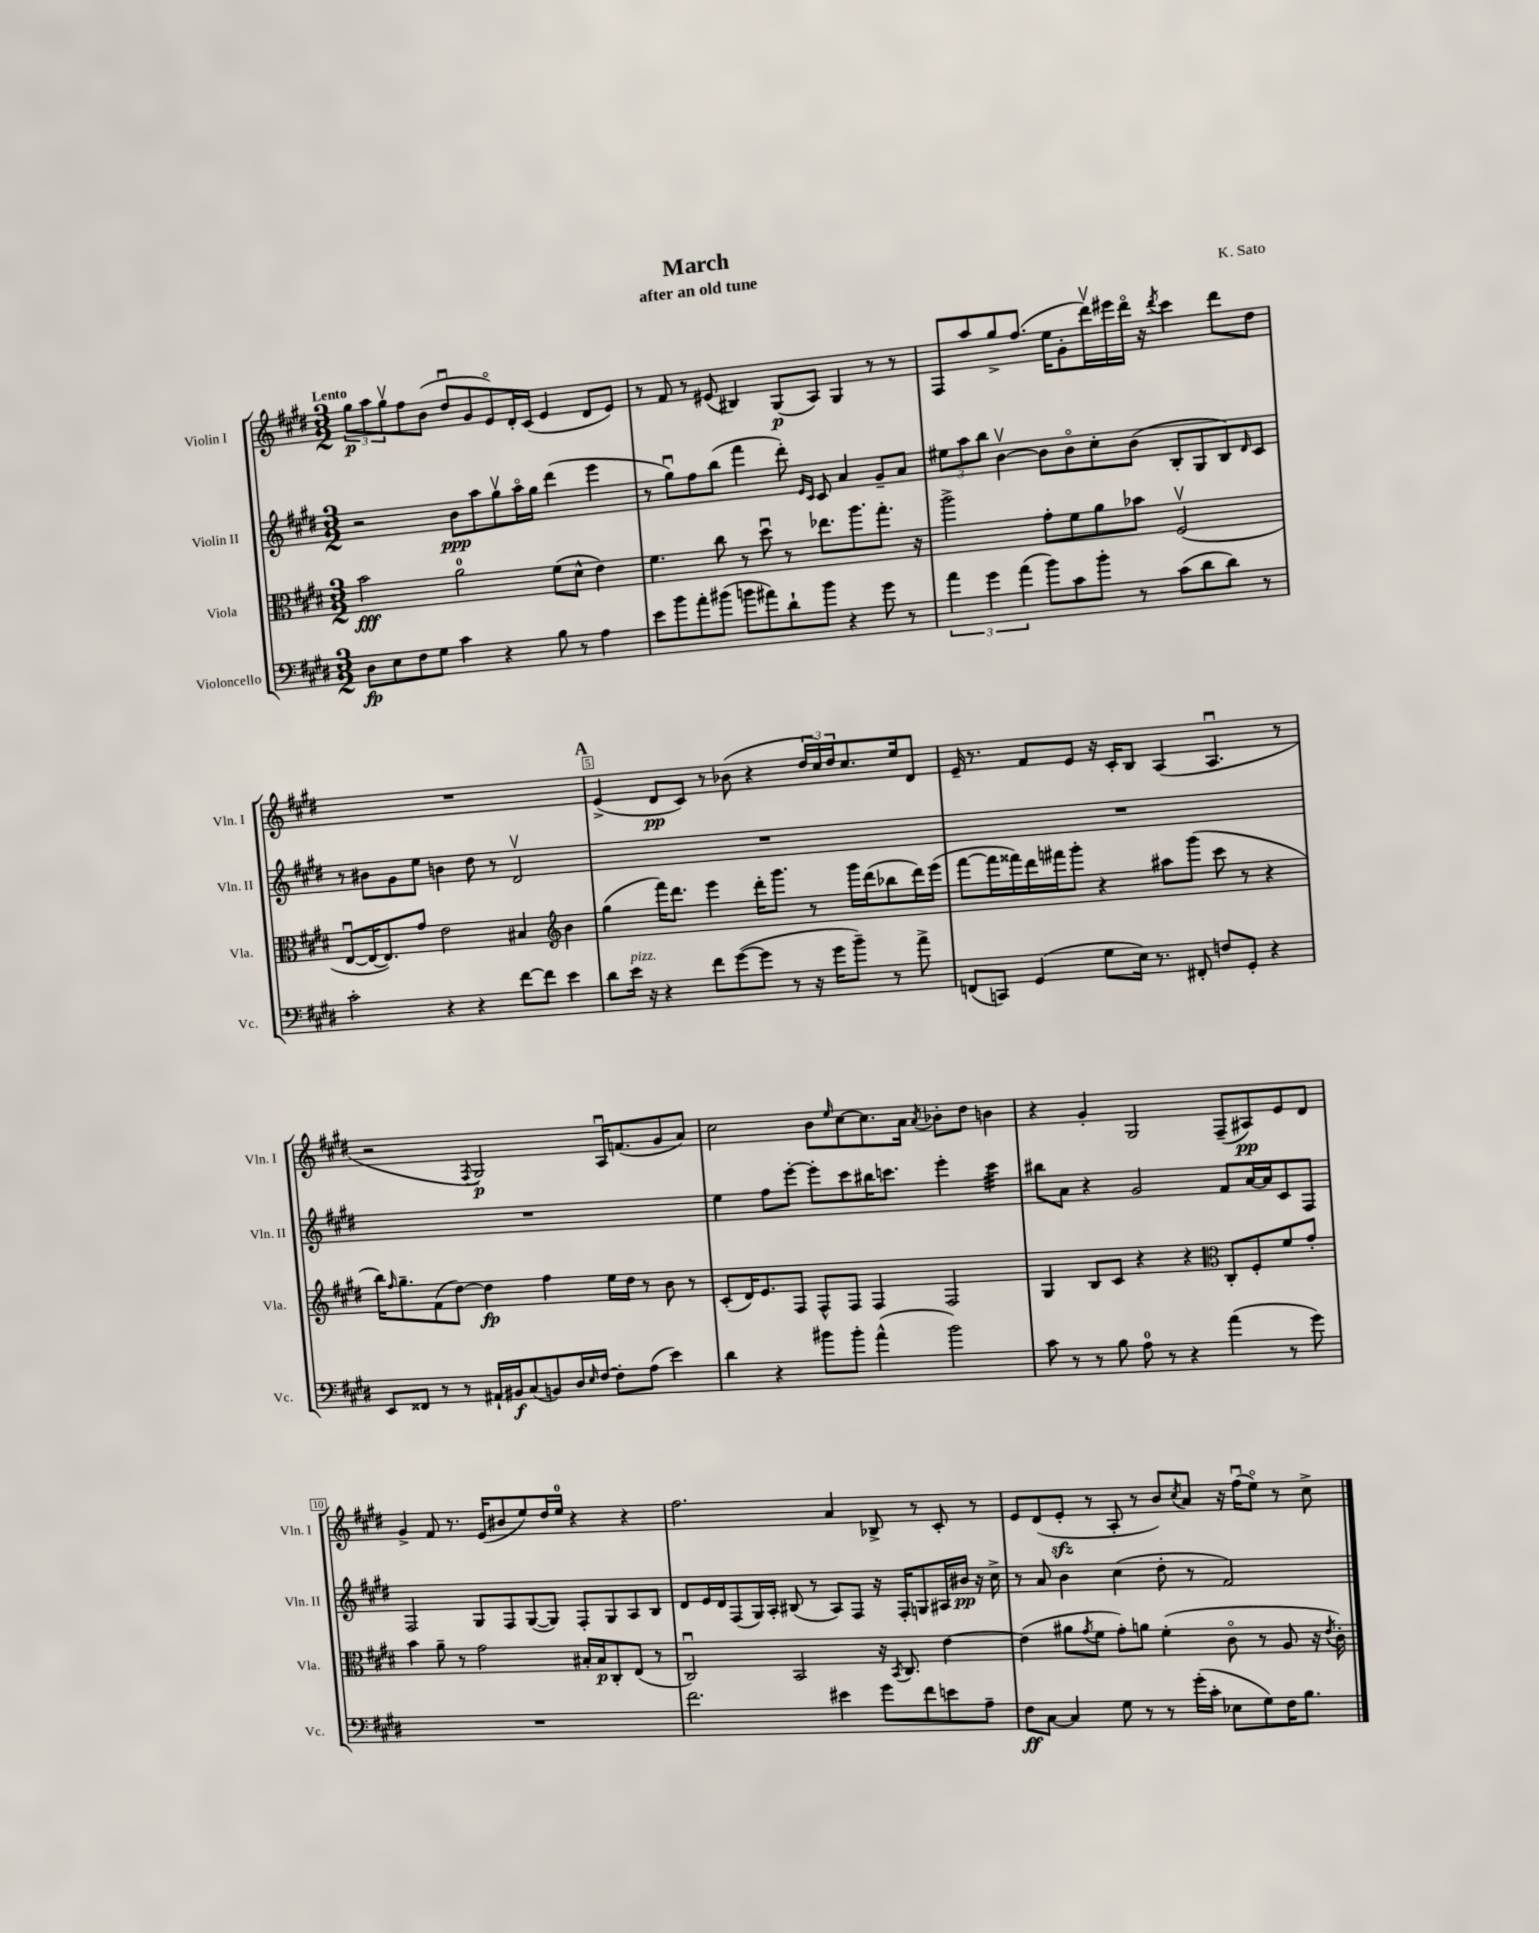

**kern	**kern	**kern	**kern
*staff4	*staff3	*staff2	*staff1
*clefF4	*clefC3	*clefG2	*clefG2
*k[f#c#g#d#]	*k[f#c#g#d#]	*k[f#c#g#d#]	*k[f#c#g#d#]
*M3/2	*M3/2	*M3/2	*M3/2
8D#	2b	2r	12gg#
.	.	.	12aa
8E	.	.	.
.	.	.	12gg#v
8F#	.	.	8ff#
8G#	.	.	(8b
4c#	2a	8b	8dd#u
.	.	8aa	8g#
4r	.	8gg#v	8eo)
.	.	16aao	16d#'
.	.	16gg#	(16c#
8B	(8f#	(4ddd#	4e
8r	8d#^^	.	.
4A	4e)	4eee	8d#
.	.	.	8e)
=	=	=	=
8e	4.f#	8r	8r
8b	.	8gg#u)	8f#
8a'	.	8ff#	8r
(8b#	8cc#	(8bb	(8e#
8b	8r	4fff#	4B#)
8a#)	8dd#u	.	.
8d#`	8r	8ddd#')	(8G#
.	.	16qqe	.
.	.	16qqc#	.
8b	8.ee-	8c#	8A)
4r	.	4a	4G#
.	8.aa	.	.
8g#	8.gg#'	8g#~	8r
8r	.	8a	8r
.	16r	.	.
=	=	=	=
6a	2aa^	12ee#	8F#
.	.	12aa	.
.	.	.	8aa
6g#	.	12bb	.
.	.	[4bv	8gg#^
(6a	.	.	.
.	.	.	(8.ff#
8b)	8g#'	8b]	.
.	.	.	16ee
8c#	8f#	8bo	8g#'
8b'	8a	8cc#'	16ddd#v)
.	.	.	16eee#
8r	8b-	(8b	16ddd#o
.	.	.	16r
.	.	.	8qddd#
(8c#	(2F#v	8B'	4ccc#
8d#	.	8G#	.
8d#)	.	8B)	8ddd#
.	.	16qqd#	.
8r	.	8c#	8dd#
=	=	=	=
2c#'	[8Eu	8r	1.r
.	16E_	8b#	.
.	8.E])	.	.
.	.	8g#	.
.	8g#	8ee	.
4r	2e	4b	.
4r	.	8dd#	.
.	.	8r	.
[8f#	4B#	2d#v	.
8f#]	.	.	.
*	*clefG2	*	*
4e	4b	.	.
=	=	=	=
8d#	(4gg#	1.r	(4e^
16e	.	.	.
16r	.	.	.
4r	16fff#)	.	8d#
.	8.ddd#	.	.
.	.	.	8c#)
8f#	4eee	.	8r
([8g#	.	.	(8b-
8g#]	16ddd#'	.	4r
.	8.ggg#	.	.
8r	.	.	.
16r	8r	.	24dd#
.	.	.	24cc#)
16g#	.	.	.
.	.	.	24dd#
8b~)	16ggg#	.	8.cc#
.	(16ddd#	.	.
8r	8bb-	.	.
.	.	.	16ee
8a^	16ddd#)	.	8d#
.	(16eee	.	.
=	=	=	=
(8FF	[8fff#	1.r	16e~
.	.	.	8.r
8CC)	16fff#]	.	.
.	16fff##)	.	.
(4GG#	16ddd#	.	8f#
.	16fff#	.	.
.	8ggg#'	.	8e
8G#	4r	.	16r
.	.	.	16c#'
16E)	.	.	8B
8.r	.	.	.
.	8aa#	.	(4A
8FF#'	(8ggg#	.	.
8F	8ccc#	.	4.Au
8GG#'	8r	.	.
4r	4r	.	.
.	.	.	8r
=	=	=	=
8EE	16bb)	1.r	2r
.	16qqff#	.	.
.	8.gg#~	.	.
8FF##	.	.	.
8r	(8f#	.	.
8r	[8dd#)	.	.
.	.	.	8qF#
16AA#`	4dd#]	.	2G#)
16BB#	.	.	.
(8C#	.	.	.
8BB)	4ff#	.	.
16D#	.	.	.
16qqE	.	.	.
[16F#	.	.	.
8F#']	16ee	.	16Au
.	16dd#	.	(8.f
(8A	8r	.	.
4e)	8b	.	8g#
.	8r	.	8a)
=	=	=	=
4d#	(8c#'	4ee	2cc#
.	16d#)	.	.
.	8.e	.	.
4r	.	8ff#	.
.	8F#	[8eee'	.
8b#	8F#^^	8eee']	8b
.	.	.	16qqee
8b#'	8F#	8ccc#	[8cc#
(4a^^	4F#	16bb#	8.cc#]
.	.	8.ccc	.
.	.	.	16a
.	.	.	8qa
2b#)	2F#	4eee'	8b-'
.	.	.	8dd#
.	.	4ccc	4b
=	=	=	=
8c#	4G#	8bb#	4r
8r	.	8a	.
8r	8B	4r	4g#'
8B	8c#	.	.
8A	4r	2g#	2G#
8r	.	.	.
4r	4r	.	.
*	*clefC3	*	*
(4a	8C#'	8f#	(8F#~
.	8F#'	[16a	8A#)
.	.	16a]	.
8r	8f#	8c#	8e
8g#)	8g#'	8F#	8d#
=	=	=	=
1.r	4b	2F#	4g#^
.	8a~	.	8f#
.	8r	.	8.r
.	2g#	8G#	.
.	.	.	(16e
.	.	8F#	8b#
.	.	([8G#	8ee)
.	.	8G#])	16dd#
.	.	.	16ee
.	16B#'	8F#'	4r
.	16B#	.	.
.	8C#'	8G#	.
.	(8E	8A	4r
.	8r	8B	.
=	=	=	=
2.f#	2C#u)	8d#	2.ff#
.	.	16e	.
.	.	16d#	.
.	.	(8F#	.
.	.	16G#)	.
.	.	16A'	.
.	2BB	(8B#	.
.	.	8r	.
4e#	.	8A)	4a
.	.	8F#	.
8g#	16r	16r	8B-^
.	8qBB	.	.
.	8.C#	16F#'	.
8f#	.	8G	8r
8e	[4e	16A#	8c#'
.	.	16b#	.
8A~	.	16r	8r
.	.	16cc#^	.
=	=	=	=
8F#	(4e]	8r	8e
[8C#	.	8a	(8d#
4C#]	8a#	4b	8e'
.	8qg#	.	.
.	8f#	.	8r
8G#	8g#')	(4cc#	8A'
8r	8a	.	8r
8r	(4f#'	8dd#'	8b)
.	.	.	8qcc#
(16g#'	.	8r	8a
16c#'	.	.	.
8E-	8c#o	2f#)	16r
.	.	.	(16ff#u
8G#)	8r	.	8eeo)
16F#	8A	.	8r
8.B	.	.	.
.	16r	.	8cc#^
.	8qe	.	.
.	16c#')	.	.
==	==	==	==
*-	*-	*-	*-
